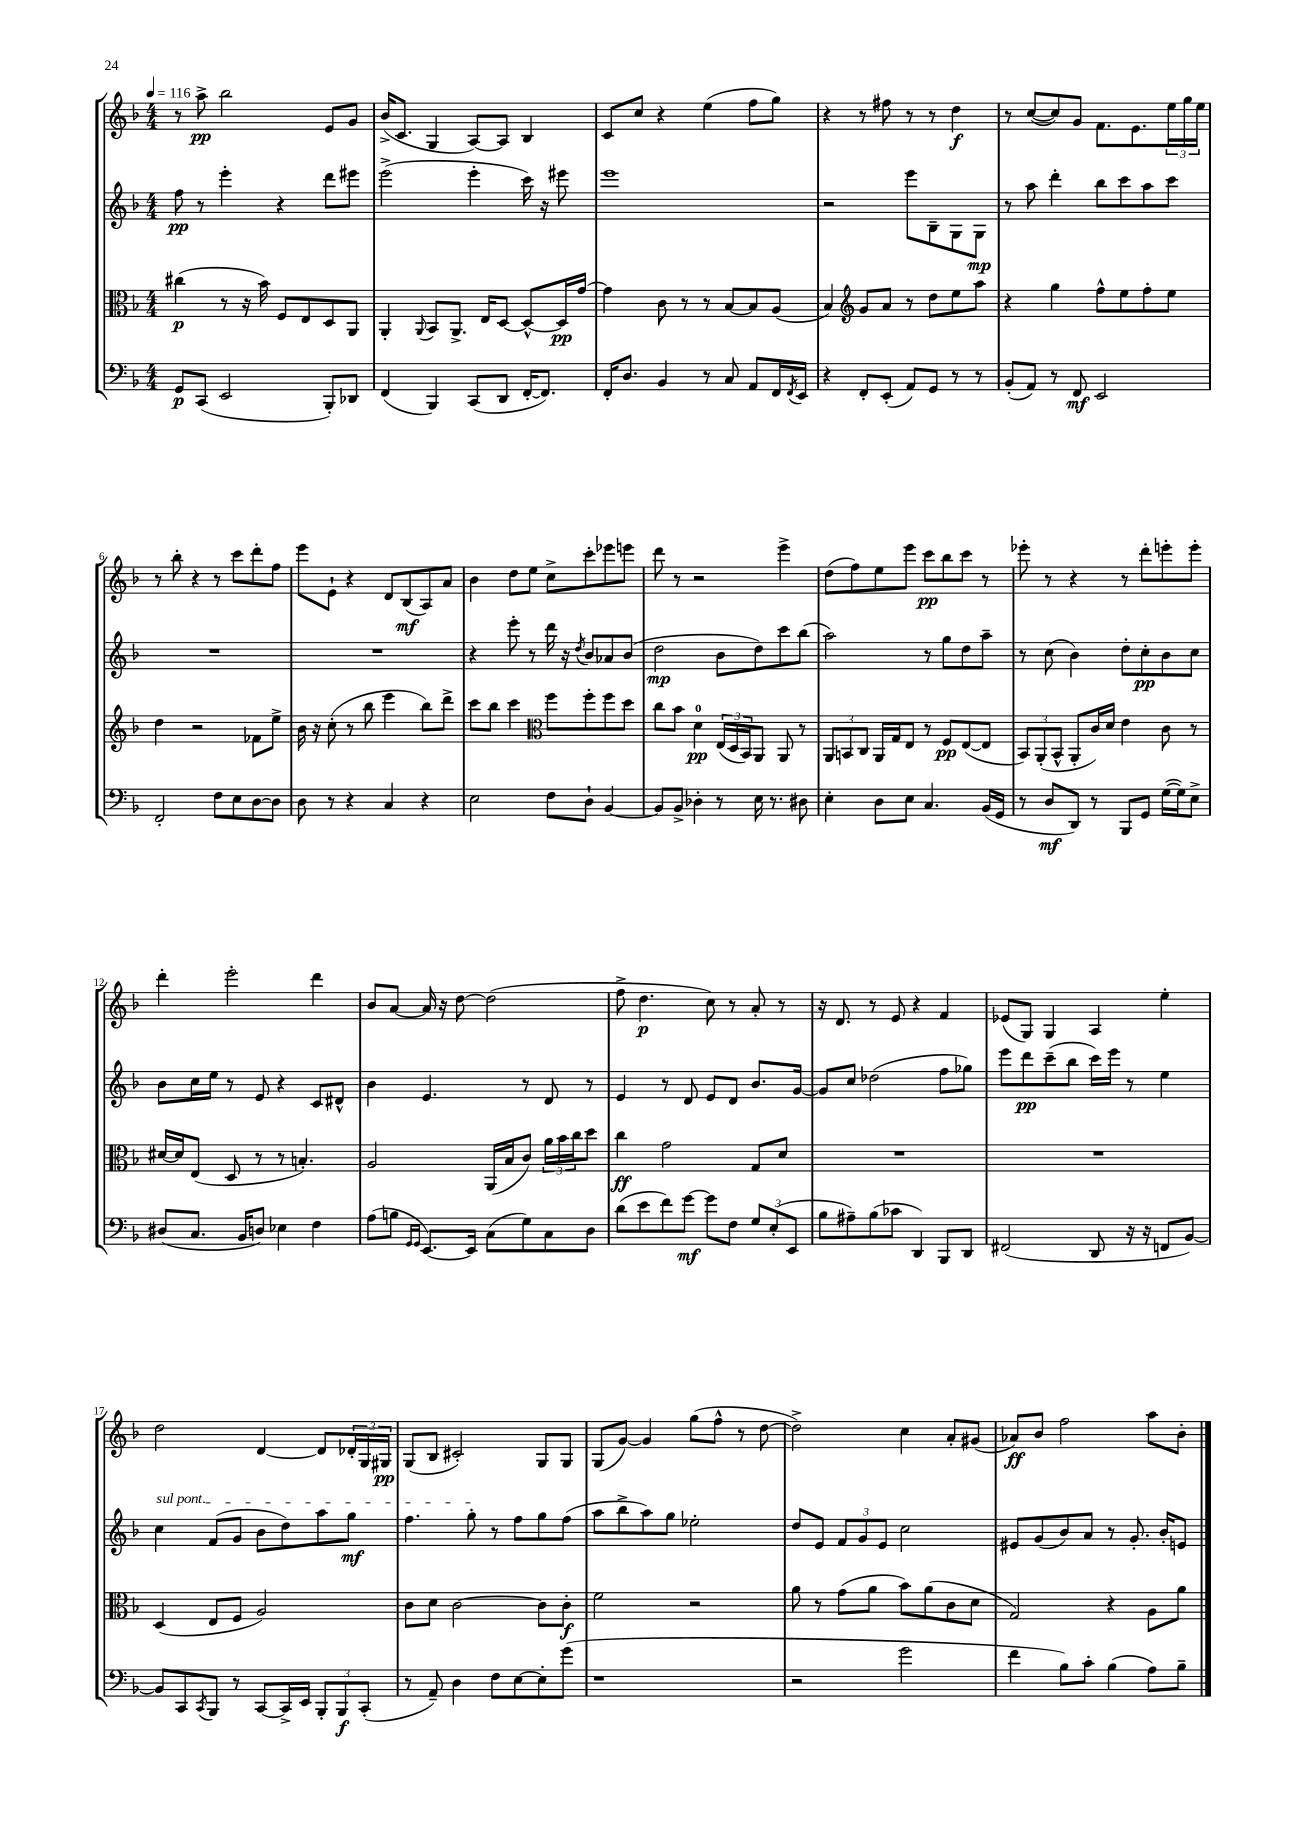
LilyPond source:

<<
\new StaffGroup <<
\new Staff = "s0" {
    \clef treble \key f \major \numericTimeSignature \time 4/4 \tempo 4 = 116
    r8 a''8->\pp bes''2 e'8 g'8 |
    bes'16->( c'8. g4 a8~) a8 bes4 |
    c'8 c''8 r4 e''4( f''8 g''8) |
    r4 r8 fis''8 r8 r8 d''4\f |
    r8 c''8~( c''8) g'8 f'8. e'8. \tuplet 3/2 { e''16 g''16 e''16 } |
    r8 bes''8-. r4 r8 c'''8 d'''8-. f''8 |
    e'''8 e'8-! r4 d'8 bes8\mf( a8) a'8 |
    bes'4 d''8 e''8 c''8-> c'''8-. ees'''8 e'''8 |
    d'''8 r8 r2 e'''4-> |
    d''8( f''8) e''8 e'''8 c'''8\pp bes''8 c'''8 r8 |
    ees'''8-. r8 r4 r8 d'''8-. e'''8-. e'''8-. |
    d'''4-. e'''2-. d'''4 |
    bes'8 a'8~ a'16 r16 d''8~ d''2( |
    f''8-> d''4.\p c''8) r8 a'8-. r8 |
    r16 d'8. r8 e'8 r4 f'4 |
    ees'8( g8) g4 a4 e''4-. |
    d''2 d'4~ d'8 \tuplet 3/2 { des'16-. g16 gis16\pp } |
    g8( bes8 cis'2-.) g8 g8 |
    g8( g'8~) g'4 g''8( f''8-^ r8 d''8~ |
    d''2->) c''4 a'8-. gis'8( |
    aes'8\ff) bes'8 f''2 a''8 bes'8-. \bar "|." |
}
\new Staff = "s1" {
    \clef treble \key f \major \numericTimeSignature \time 4/4
    f''8\pp r8 e'''4-. r4 d'''8 eis'''8 |
    e'''2->( e'''4-. c'''16) r16 eis'''8 |
    e'''1 |
    r2 e'''8 bes8-- g8 g8\mp |
    r8 a''8 d'''4-. bes''8 c'''8 a''8 c'''8 |
    R1 |
    R1 |
    r4 e'''8-. r8 d'''16 r16 \acciaccatura { d''8 } bes'8 aes'8 bes'8( |
    d''2\mp bes'8 d''8) c'''8 bes''8( |
    a''2) r8 g''8 d''8 a''8-- |
    r8 c''8( bes'4) d''8-. c''8-.\pp bes'8 c''8 |
    bes'8 c''16 e''16 r8 e'8 r4 c'8 dis'8-^ |
    bes'4 e'4. r8 d'8 r8 |
    e'4 r8 d'8 e'8 d'8 bes'8. g'16~ |
    g'8 c''8 des''2( f''8 ges''8) |
    e'''8 d'''8\pp c'''8--( bes''8 c'''16) e'''16 r8 e''4 |
    \once \override TextSpanner.bound-details.left.text = \markup { \italic "sul pont." } c''4\startTextSpan f'8( g'8 bes'8 d''8) a''8 g''8\mf |
    f''4. g''8-.\stopTextSpan r8 f''8 g''8 f''8( |
    a''8 bes''8-> a''8) g''8 ees''2-. |
    d''8 e'8 \tuplet 3/2 { f'8 g'8 e'8 } c''2 |
    eis'8 g'8( bes'8) a'8 r8 g'8.-. bes'16-. e'8 \bar "|." |
}
\new Staff = "s2" {
    \clef alto \key f \major \numericTimeSignature \time 4/4
    cis''4\p( r8 r16 bes'16) f8 e8 d8 a,8 |
    a,4-. \appoggiatura { a,8 } bes,8 a,8.-> e16 d8~ d8~-^ d16\pp g'16~ |
    g'4 c'8 r8 r8 bes8~ bes8 a8( |
    bes4) \clef treble g'8 a'8 r8 d''8 e''8 a''8 |
    r4 g''4 f''8-^ e''8 f''8-. e''8 |
    d''4 r2 fes'8 e''8-> |
    bes'16 r16 c''8-.( r8 bes''8 e'''4 bes''8) d'''8-> |
    c'''8 bes''8 c'''4 \clef alto f''8 f''8-. f''8 d''8 |
    c''8 bes'8 d'4-0\pp \tuplet 3/2 { e16( d16 bes,16) } a,8 a,8 r8 |
    \tuplet 3/2 { a,8 b,8 c8 } a,16 g16 e8 r8 f8\pp e8~( e8 |
    \tuplet 3/2 { bes,8) a,8-.( bes,8-^ } a,8-. c'16) d'16 e'4 c'8 r8 |
    dis'16~ dis'16 e8( d8 r8 r8 b4.-.) |
    a2 a,16( bes16 c'8) \tuplet 3/2 { a'16 bes'16 c''16 } d''8 |
    c''4\ff g'2 g8 d'8 |
    R1 |
    R1 |
    d4( e8 f8 a2) |
    c'8 d'8 c'2~ c'8 c'8-.\f |
    f'2 r2 |
    a'8 r8 g'8( a'8 bes'8) a'8( c'8 d'8 |
    g2) r4 a8 a'8 \bar "|." |
}
\new Staff = "s3" {
    \clef bass \key f \major \numericTimeSignature \time 4/4
    g,8\p c,8( e,2 bes,,8-.) des,8 |
    f,4( bes,,4) c,8( d,8 f,16~-. f,8.) |
    f,16-. d8. bes,4 r8 c8 a,8 f,16 \acciaccatura { f,8 } e,16 |
    r4 f,8-. e,8-.( a,8) g,8 r8 r8 |
    bes,8-.( a,8) r8 f,8\mf e,2 |
    f,2-. f8 e8 d8~ d8 |
    d8 r8 r4 c4 r4 |
    e2 f8 d8-! bes,4~ |
    bes,8 bes,8-> des4-. r8 e16 r8. dis8 |
    e4-. d8 e8 c4. bes,16( g,16 |
    r8 d8\mf d,8) r8 bes,,8 g,8 g16~( g16) e8-> |
    dis8( c8. bes,16 d8) ees4 f4 |
    a8( b8 \grace { g,16 g,16 } e,8.~) e,16 c8( g8) c8 d8 |
    d'8( e'8 f'8) g'8~\mf g'8 f8 \tuplet 3/2 { g8 e8-.( e,8 } |
    bes8 ais8--) bes8( ces'8 d,4) bes,,8 d,8 |
    fis,2( d,8 r16 r16 f,8 bes,8~) |
    bes,8 c,8 \acciaccatura { c,8 } bes,,8 r8 c,8~ c,16-> e,16 \tuplet 3/2 { bes,,8-. bes,,8\f c,8-.( } |
    r8 a,8--) d4 f8 e8~ e8-. g'8( |
    r1 |
    r2 g'2 |
    f'4 bes8) c'8-. bes4( a8) bes8-- \bar "|." |
}
>>
>>
